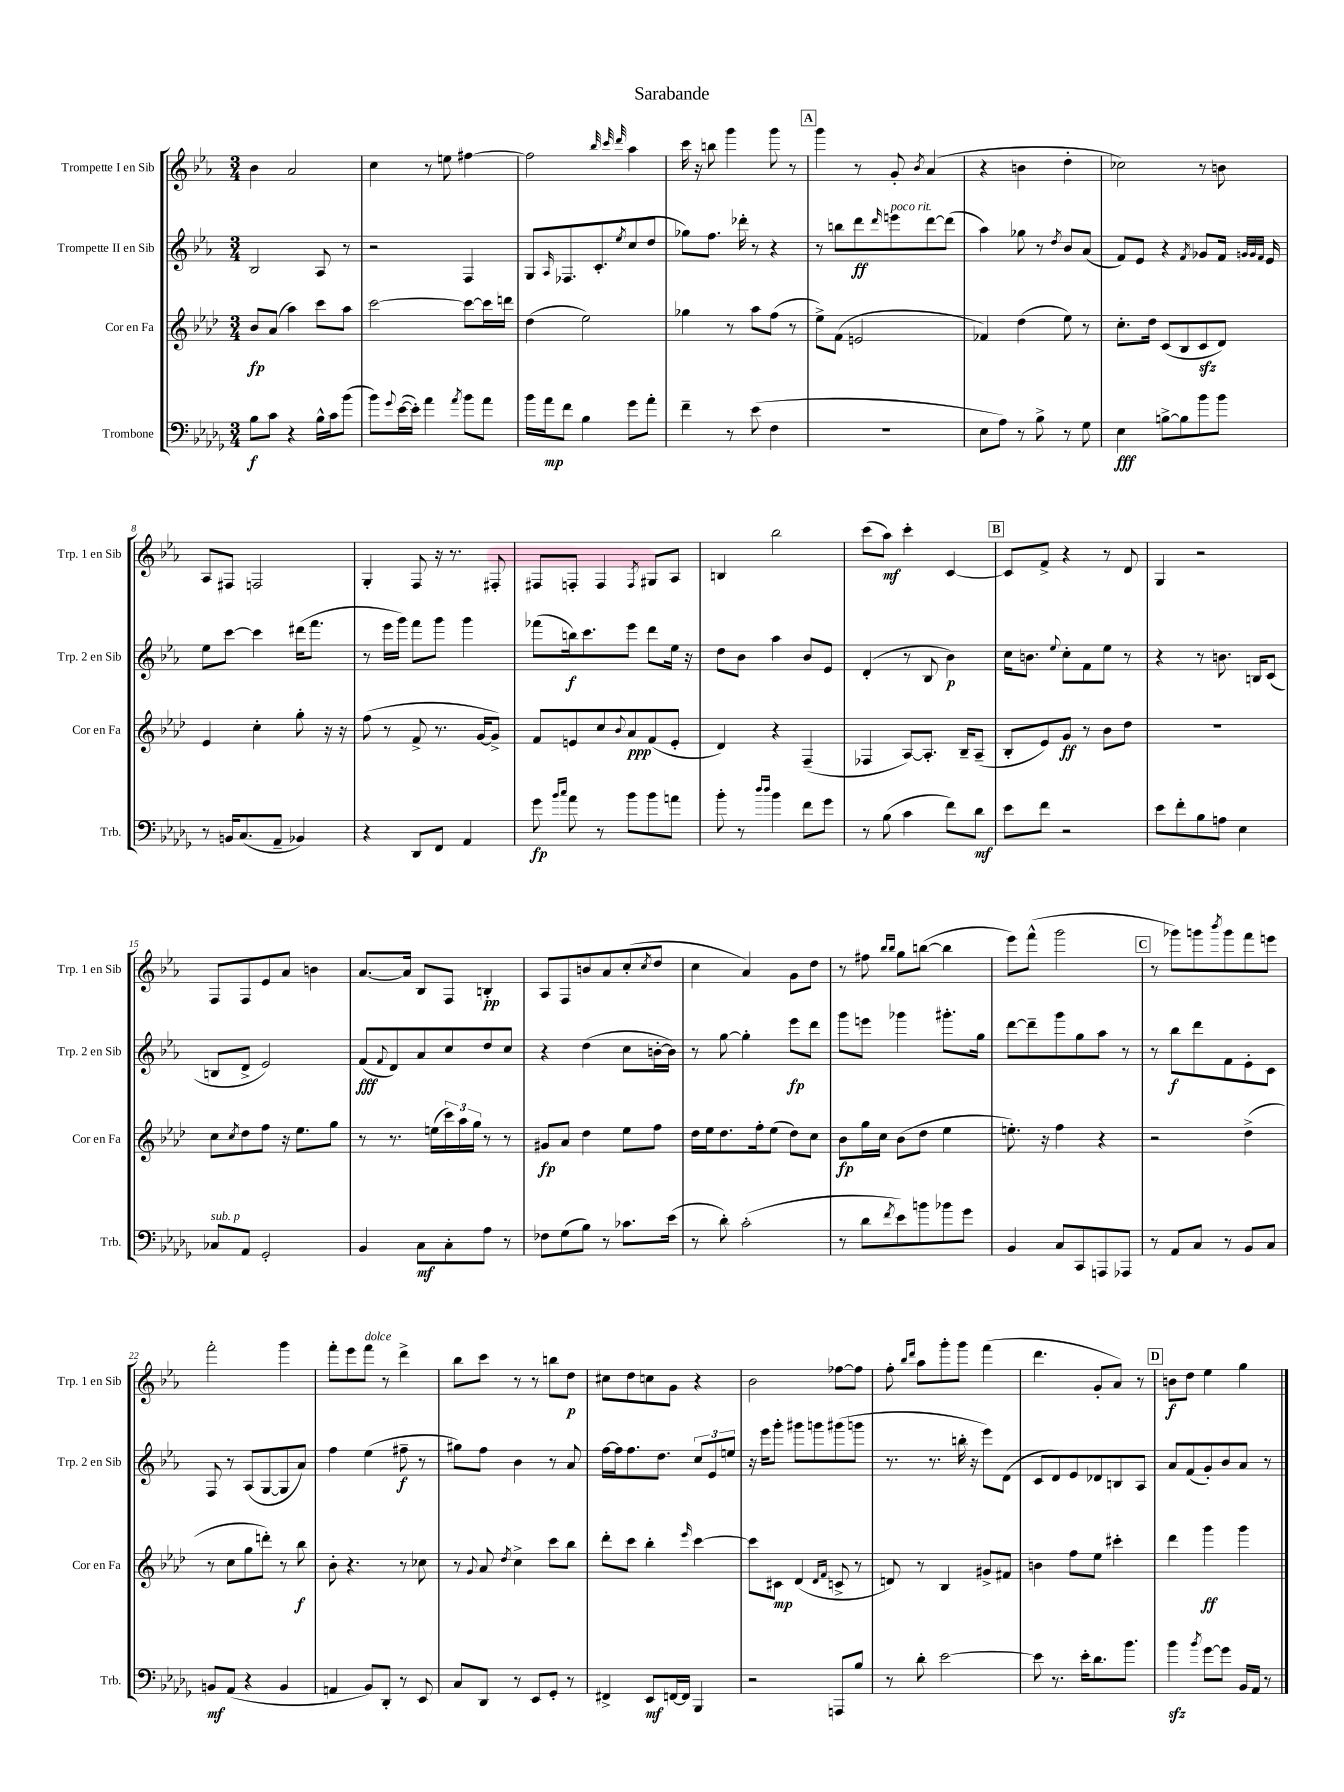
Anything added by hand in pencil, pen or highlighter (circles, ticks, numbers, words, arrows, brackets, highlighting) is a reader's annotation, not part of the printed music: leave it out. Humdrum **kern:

**kern	**kern	**kern	**kern
*staff4	*staff3	*staff2	*staff1
*clefF4	*clefG2	*clefG2	*clefG2
*k[b-e-a-d-g-]	*k[b-e-a-d-]	*k[b-e-a-]	*k[b-e-a-]
*M3/4	*M3/4	*M3/4	*M3/4
8B-	8b-	2B-	4b-
8c	(8a-	.	.
4r	4aa-)	.	2a-
16B-^^	8ccc	8A-	.
16c	.	.	.
(8b-	8aa-	8r	.
=	=	=	=
8b-)	[2ccc	2r	4cc
8qqg-	.	.	.
([16e-	.	.	.
16e-'])	.	.	.
4a-	.	.	8r
.	.	.	8ee
8qa-	.	.	.
8b-	8ccc_	4F	[4ff#
8a-	16ccc]	.	.
.	16ddd	.	.
=	=	=	=
16b-	(4dd-	8G	2ff#]
16a-	.	.	.
.	.	16qqA-	.
8f	.	8.F-	.
4B-	2ee-)	.	.
.	.	8.c'	.
.	.	.	32qqbb-
.	.	.	32qqccc
.	.	8qee-	32qqddd
8g-	.	(8cc	4aa-
8a-'	.	8dd	.
=	=	=	=
4f~	4gg-	8gg-)	16ccc
.	.	.	16r
.	.	8.ff	8bb
8r	8r	.	4ggg
.	.	16ddd-'	.
(8e-	8aa-	8r	.
4F	(8ff	4r	8ggg
.	8r	.	8r
=	=	=	=
2.r	8ee-^)	8r	4ggg
.	(8f	8bb	.
.	2e	8ddd	8r
.	.	16qqddd	.
.	.	8eee	8g'
.	.	.	8qb-
.	.	[8ddd	(4a-
.	.	(8ddd]	.
=	=	=	=
8E-	4f-)	4aa-)	4r
8A-)	.	.	.
8r	(4dd-	8gg-	4b
8B-^	.	8r	.
.	.	8qdd	.
8r	8ee-)	8b-	4dd'
8G-	8r	(8a-	.
=	=	=	=
4E-	8.cc'	8f)	2cc-)
.	.	8e-	.
.	16dd-	.	.
[8B^	(8c	4r	.
8B]	8B-	.	.
.	.	8qf	.
8b-	8c	8g-	8r
8b-	8d-)	16f	8b
.	.	32qqg	.
.	.	32qqg	.
.	.	32qqf	.
.	.	16e-	.
=	=	=	=
8r	4e-	8ee-	8A-
16BB	.	[8ccc	8F#
(8.C	.	.	.
.	4cc'	4ccc]	2F
8AA-~	.	.	.
4BB-)	8gg'	(16ddd#	.
.	.	8.fff	.
.	16r	.	.
.	16r	.	.
=	=	=	=
4r	(8ff	8r	4G'
.	8r	16eee-	.
.	.	16ggg)	.
8DD-	8f^	8fff	8F
8FF	8.r	8ggg	16r
.	.	.	8.r
4AA-	.	4ggg	.
.	[16g	.	.
.	8g^])	.	8F#'
=	=	=	=
8g-	8f	(8fff-	8F#
16qqb-	.	.	.
16qqcc	.	.	.
8a-	8e	16bb)	8F'
.	.	8.ccc	.
8r	8cc	.	4F
.	8qqb-	.	.
8b-	8a-	8eee-	.
.	.	.	8qF
8b-	(8f	8ddd	8G#
8a	8e'	16ee-	8A-
.	.	16r	.
=	=	=	=
8b-'	4d-)	8dd	4B
8r	.	8b-	.
16qqdd-	.	.	.
16qqdd-	.	.	.
4b-	4r	4aa-	2bb-
8f	(4F~	8b-	.
8g-	.	8e-	.
=	=	=	=
8r	4F-	(4d'	(8ccc
(8B-	.	.	8aa-)
4c	[8A-)	8r	4ccc'
.	8.A-']	8B-	.
8f)	.	4b-)	[4c
.	16B-~	.	.
8d-	(8A-~	.	.
=	=	=	=
8e-	8B-'	16cc	8c]
.	.	8.b	.
8f	8e-)	.	8f^
.	.	8qqee-	.
2r	8g	8cc'	4r
.	8r	8f	.
.	8b-	8ee-	8r
.	8dd-	8r	8d
=	=	=	=
8e-	2.r	4r	4G
8f'	.	.	.
8B-	.	8r	2r
8A	.	8.b	.
4E-	.	.	.
.	.	16B	.
.	.	(8c	.
=	=	=	=
8C-	8cc	8B	8F
.	8qcc	.	.
8AA-	8dd-	8d^	8F
2GG-'	8ff	2e-)	8e-
.	16r	.	8a-
.	8.ee-	.	.
.	.	.	4b
.	8gg	.	.
=	=	=	=
4BB-	8r	(8f	[8.a-
.	.	8qqf	.
.	8.r	8d)	.
.	.	.	16a-]
8C	.	8a-	8B-
.	(16ee	.	.
8C'	24ccc)	8cc	8F
.	24aa-	.	.
.	24gg	.	.
8A-	8r	8dd	4B'
8r	8r	8cc	.
=	=	=	=
8F-	8g#	4r	8A-
(8G-	8a-	.	8F
8B-)	4dd-	(4dd	8b
8r	.	.	8a-
8.c-	8ee-	8cc	(8cc'
.	.	.	8qcc
.	8ff	[16b'	8dd
(16e-	.	16b])	.
=	=	=	=
8r	16dd-	8r	4cc
.	16ee-	.	.
8d-')	8.dd-	[8gg	.
(2c'	.	4gg']	4a-)
.	16ff'	.	.
.	(8ee-	.	.
.	8dd-)	8eee-	8g
.	8cc	8ddd	8dd
=	=	=	=
8r	8b-	8ggg	8r
8d-	16gg	8eee	8ff#
.	16cc	.	.
.	.	.	16qqbb-
8qf	.	.	16qqbb-
8e-)	(8b-	4ggg-	8gg
8b	8dd-	.	([8bb
8b-	4ee-	8.ggg#'	4bb]
8g-	.	.	.
.	.	16gg	.
=	=	=	=
4BB-	8.ee')	[8ddd	8eee-)
.	.	8ddd~]	(8fff^^
.	16r	.	.
8C	4ff	8ggg	2ggg
8CC	.	8gg	.
8AAA	4r	8aa-	.
8AAA-	.	8r	.
=	=	=	=
8r	2r	8r	8r
8AA-	.	8bb-	8ggg-)
8C	.	8ddd	8ggg
.	.	.	8qbbb-
8r	.	8f	8ggg
8BB-	(4dd-^	8e-'	8fff
8C	.	8c	8eee
=	=	=	=
8BB	8r	8F	2fff'
(8AA-	8cc	8r	.
4r	8gg	(8A-	.
.	8ddd')	[8G	.
4BB	8r	8G]	4ggg
.	8bb-	8a-)	.
=	=	=	=
4AA	8b-'	4ff	8fff'
.	4.r	.	8eee-
8BB-)	.	(4ee-	8fff
8DD-'	.	.	8r
8r	8r	8ff#~	4ddd^
8EE-	8cc-	8r	.
=	=	=	=
8C	8r	8gg#)	8bb-
.	8qqg	.	.
8DD-	8a-	8ff	8ccc
.	8qdd-	.	.
8r	4cc^	4b-	8r
8EE-	.	.	8r
8GG-'	8ccc	8r	8bb
8r	8bb-	8a-	8dd
=	=	=	=
4FF#^	8ddd-'	[16ff	8cc#
.	.	16ff]	.
.	8ccc	8.ff	8dd
8EE-	4bb-'	.	8cc
.	.	8.dd	.
[16FF	.	.	8g
16FF]	.	.	.
.	16qqeee-	.	.
4BBB-	[4ccc	12cc	4r
.	.	12e-	.
.	.	12ee	.
=	=	=	=
2r	8ccc]	16r	2b-
.	.	16eee-	.
.	8c#	8ggg'	.
.	(4d-	8ggg#	.
.	.	8ggg	.
.	16qqd-	.	.
.	16qqf	.	.
8AAA	8c^	(8ggg#	[8ff-
8B-	8r	8ggg	8ff-]
=	=	=	=
8r	8d)	8.r	8ff'
.	.	.	16qqbb-
.	.	.	16qqddd
8d-'	8r	.	8aa-
.	.	8.r	.
[2e-	4B-	.	8ggg'
.	.	16bb'	8ggg
.	.	16r	.
.	8g#^	8eee-)	(4fff
.	8f#	(8d	.
=	=	=	=
8e-]	4b	8c	4.ddd
8.r	.	8d)	.
.	8ff	8e-	.
16e-'	.	.	.
8.d-	8ee-	8d-	8g'
.	4ccc#'	8B	8a-)
8.b-	.	.	.
.	.	8A-	8r
=	=	=	=
4b-	4ddd-	8a-	8b
.	.	(8f	8dd
8qb-	.	.	.
[8g-	4ggg	8g')	4ee-
8g-]	.	8b-	.
16BB-	4ggg	8a-	4gg
16AA-	.	.	.
8r	.	8r	.
==	==	==	==
*-	*-	*-	*-
